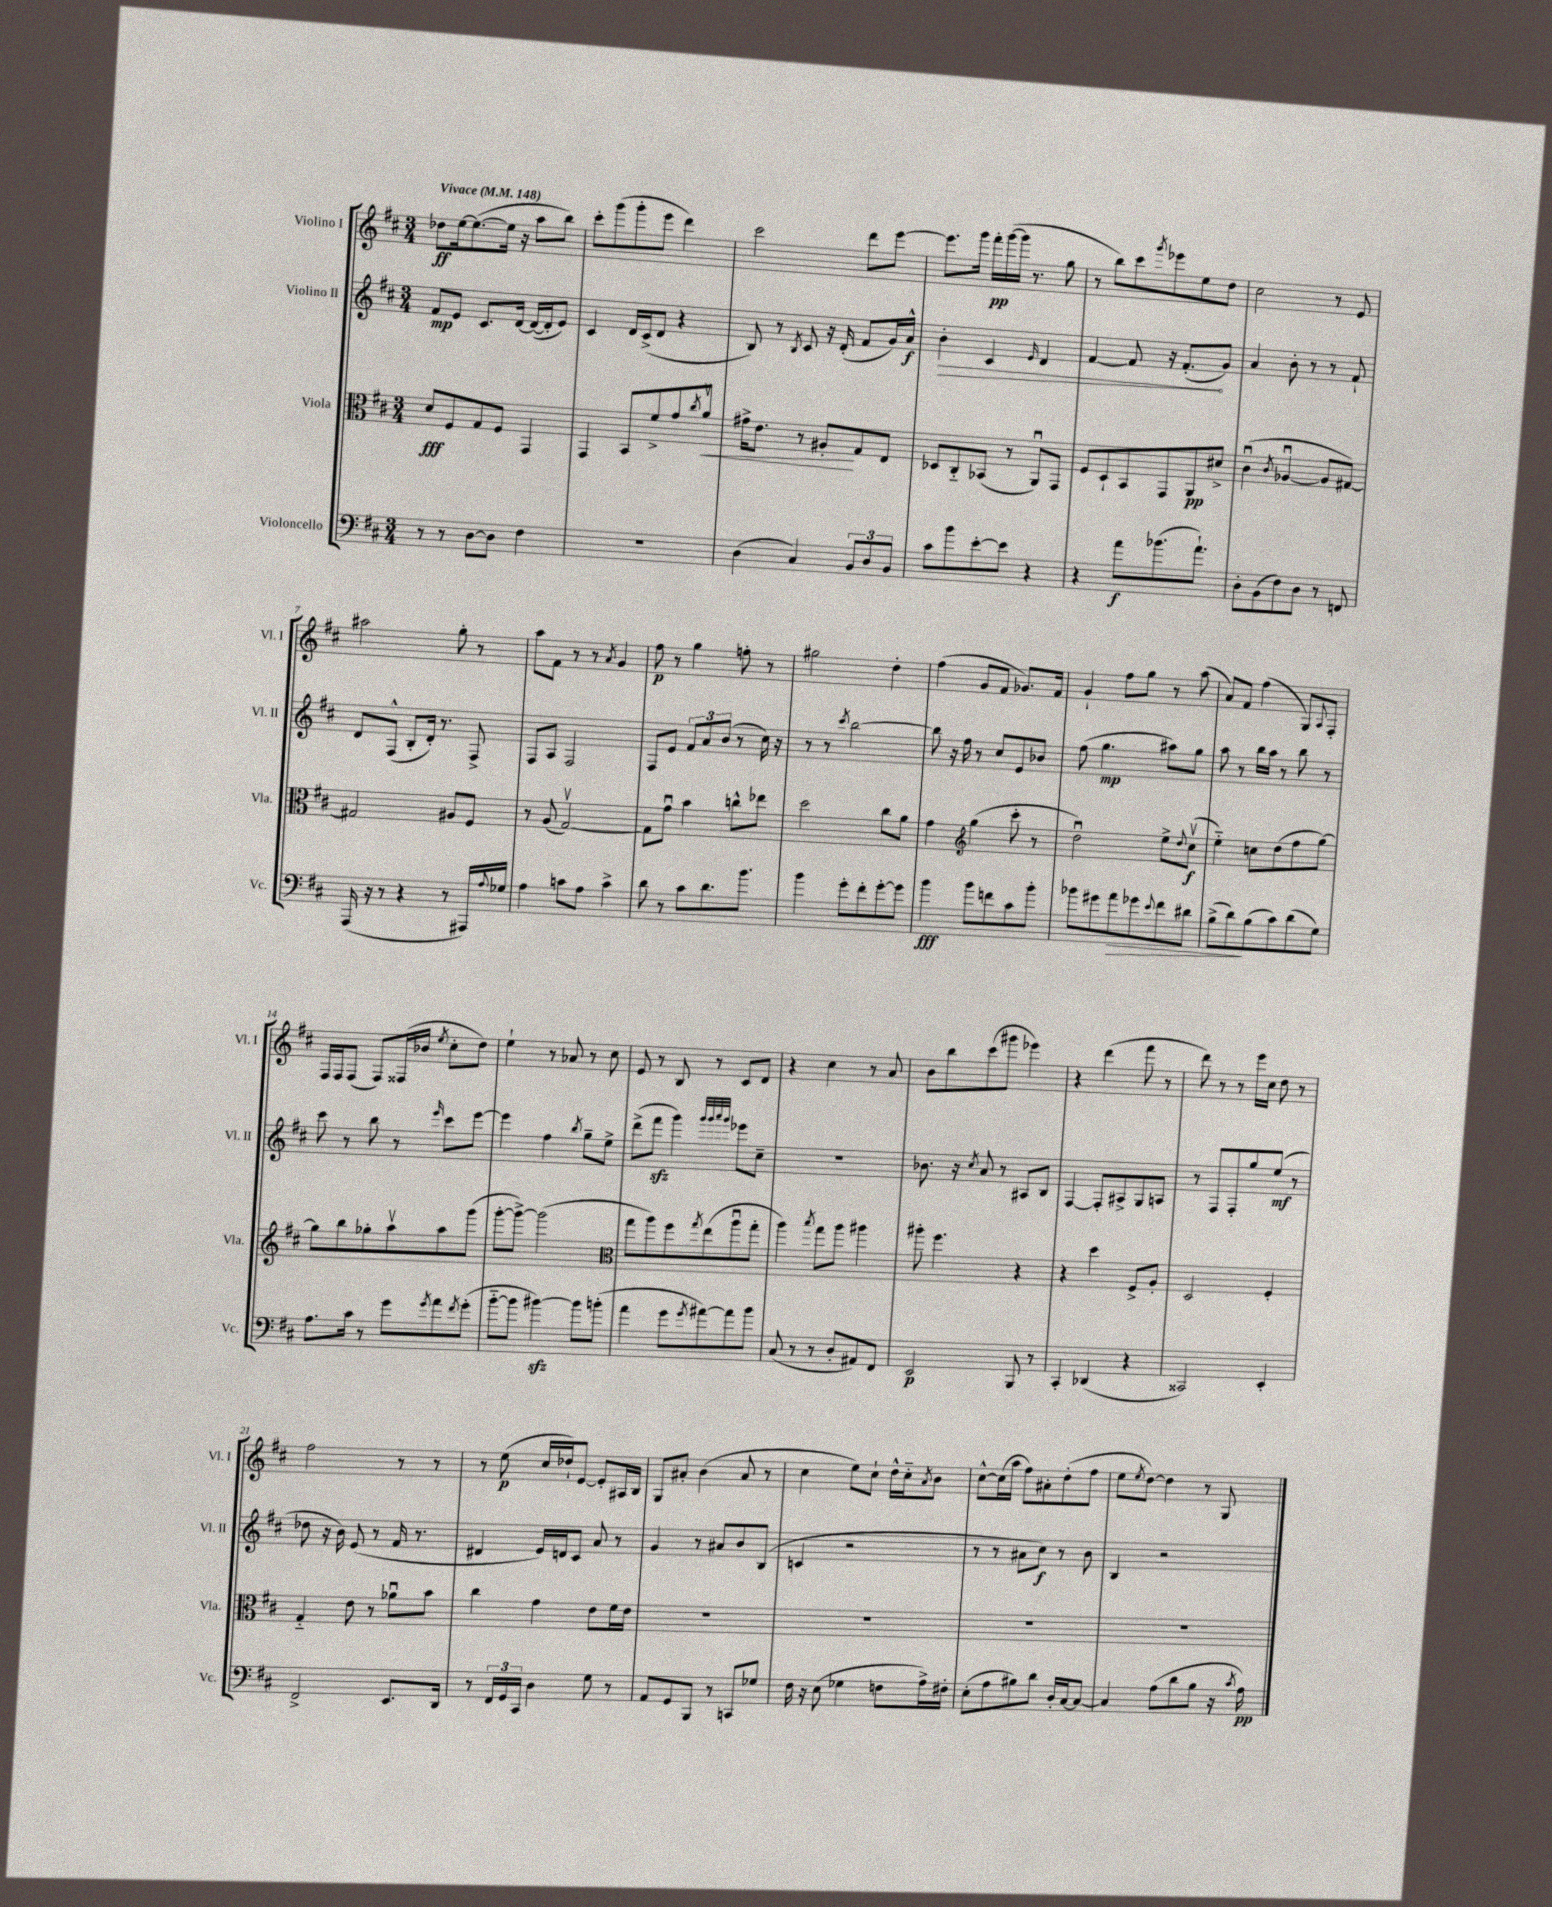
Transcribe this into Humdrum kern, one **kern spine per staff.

**kern	**kern	**kern	**kern
*staff4	*staff3	*staff2	*staff1
*clefF4	*clefC3	*clefG2	*clefG2
*k[f#c#]	*k[f#c#]	*k[f#c#]	*k[f#c#]
*M3/4	*M3/4	*M3/4	*M3/4
*MM148	*MM148	*MM148	*MM148
8r	8d	8f#	8dd-
8r	8F#	8e	[16ee
.	.	.	(8.ee_
[8D	8G	8.c#	.
8D]	8F#	.	16ee]
.	.	[16d	16r
4F#	4GG	(16d_	8aa
.	.	16d']	.
.	.	8e)	8bb)
=	=	=	=
2.r	4GG	4c#	8ccc#'
.	.	.	(8ggg
.	8BB	16d	8ggg'
.	.	(16c#^	.
.	8f#^	8d	8eee
.	8g	4r	4ddd)
.	8qcc#	.	.
.	8av	.	.
=	=	=	=
(4D	16g#^	8B)	2ccc#
.	8.e	.	.
.	.	8r	.
.	.	8qB	.
4C#)	8r	8c#	.
.	8A#'	16r	.
.	.	(16d'	.
12BB	8G	8f#	8ddd
12D	.	.	.
.	8E	16g)	[8eee
12BB	.	.	.
.	.	16a^^	.
=	=	=	=
8c#	8D-	4b'	8.eee]
8b	8C#'~	.	.
.	.	.	16ggg
[8e'	(8BB-	4c#	16fff#'
.	.	.	([16ggg
8e]	8r	.	16ggg]
.	.	.	8.r
.	.	16qqe	.
4r	8AAu)	4d	.
.	8GG	.	8gg
=	=	=	=
4r	8F#	[4f#	8r
.	8D`	.	8bb)
8a	8BB	8f#]	8ccc#
.	.	.	8qggg
(8.b-	8GG	16r	8eee-
.	.	(8.f#'	.
.	8AA	.	8ee
8.a`)	.	.	.
.	8d#^	8g)	8dd
=	=	=	=
8D'	(4c#u	4a	2cc#
(8BB	.	.	.
.	8qc#	.	.
8F#)	[4A-u	8b'	.
8D	.	8r	.
8r	8A-]	8r	8r
8FF	[8G#)	8f#`	8e
=	=	=	=
(16AAA	2G#]	8d	2aa#
16r	.	.	.
8r	.	(8F#^^	.
4r	.	8B'	.
.	.	16d')	.
.	.	8.r	.
8r	8A#	.	8gg'
16AAA#)	8F#	8F#^	8r
8qqA	.	.	.
16G-	.	.	.
=	=	=	=
4A	8r	8F#	8aa
.	(8A	8A	8f#
8c	[2Gv)	2F#	8r
8A	.	.	8r
.	.	.	8qa
4c^	.	.	4g
=	=	=	=
8d	8G]	8F#	8ff#
8r	8gu	8e	8r
8c#	4b	12f#	4gg
.	.	12a	.
8.d	.	.	.
.	.	(12b	.
.	8cc^^	8r	8ff'
8.b	.	.	.
.	8ee-	16cc#)	8r
.	.	16r	.
=	=	=	=
4b	2dd	8r	2gg#
.	.	8r	.
.	.	8qccc#	.
8g'	.	[2bb	.
8f#'	.	.	.
[8g'	8cc#	.	4dd'
8g]	8a	.	.
=	=	=	=
4b	4g	8bb]	(4ff#
.	.	16r	.
.	.	16ff#	.
*	*clefG2	*	*
8b	(4gg	8r	8g
8f	.	8cc#	8f#
8c#	8ccc#'	8e	8.g-)
8b'	8r	8b-	.
.	.	.	16f#
=	=	=	=
8b-	2ddu)	(8ff#	4g`
8g#	.	4.gg	.
8a	.	.	8ff#
8g-	.	.	8gg
8qqe	.	.	.
8f#	8ee^	8aa#)	8r
.	8qqdd	.	.
8d#	(8cc#v	8gg	(8aa
=	=	=	=
(8B^	4ee'~)	8aa	8a)
8d)	.	8r	8f#
(8B	8cc	16bb	(4ff#
.	.	16aa	.
8c#)	(8dd	8r	.
(8d	8ff#	8bb	8G)
.	.	.	8qqA
8G)	[8gg)	8r	8F#'
=	=	=	=
8.A	8gg]	8ccc#	16F#
.	.	.	16F#
.	8bb	8r	(8F#
16c#	.	.	.
8r	8gg-'	8bb	8F#)
8g	8aav	8r	(16F##
.	.	.	16b-
8qg	.	16qqeee	8qee
8a	8aa	8ccc#	8cc#'
8qf#	.	.	.
(8g'	(8ggg	[8eee	8dd)
=	=	=	=
[8b'~	[8ggg'	4eee]	4ee`
8b]	8ggg^_)	.	.
[4b#)	(2ggg]	4ff#	8r
.	.	.	8a-
.	.	8qbb	.
8b#]	.	8gg~	8r
(8b'	.	8ee^	8cc#
=	=	=	=
*	*clefC3	*	*
4a	8gg	(8ddd^	8e
.	8aa)	8fff#	8r
8g	8ff#	4ggg)	8B
8qg	8qgg	.	.
[8a#)	(8ee	.	8r
.	.	32qqggg	.
.	.	32qqggg	.
.	.	32qqaaa	.
.	.	32qqggg	.
8a#]	8aau	8eee-	8c#
8b	8gg'	8cc#~	8d
=	=	=	=
(8C#	4aa)	2.r	4r
8r	.	.	.
.	8qbb	.	.
8r	8gg	.	4cc#
8D'	8aa	.	.
8AA#)	4aa#	.	8r
8FF#	.	.	8a
=	=	=	=
2EE	8aa#'	8.b-	8b
.	4.ff#	.	8bb
.	.	16r	.
.	.	8qcc#	.
.	.	8a	(8ccc#
.	.	8r	8ggg#
8BBB	4r	8A#	4eee-)
8r	.	8B	.
=	=	=	=
4CC#'	4r	[4F#	4r
(4DD-	4dd	8F#']	(4ddd
.	.	8A#^	.
4r	8F#^	8G	8fff#
.	8A'	8A	8r
=	=	=	=
2CC##)	2D	8r	8ddd)
.	.	8F#	8r
.	.	8F#'	8r
.	.	8gg	16eee
.	.	.	16cc#
4EE'	4F#'	(8ee	8dd
.	.	8r	8r
=	=	=	=
2FF#^	4G'~	8dd-	2ff#
.	.	16r	.
.	.	16b)	.
.	8e	(8e	.
.	8r	8r	.
8.EE	8a-u	16f#	8r
.	.	8.r	.
.	8b	.	8r
16DD	.	.	.
=	=	=	=
8r	4cc#	4d#	8r
24FF#	.	.	(8ee
24GG	.	.	.
24CC#	.	.	.
4D	4g	16e)	16cc#
.	.	16d	16dd-`)
.	.	8c#	[8e
8G	8e	8a	8e']
8r	16f#	8r	16A#
.	16e	.	16B
=	=	=	=
8AA	2.r	4g	8G
8GG	.	.	8a#'
8BBB	.	8r	(4b
8r	.	8a#	.
8CC	.	8b	8a#
8G-	.	(8B	8r
=	=	=	=
16F#	2.r	4c	4cc#
16r	.	.	.
(8E	.	.	.
4G-	.	2r	8ee)
.	.	.	8cc#`
8F	.	.	16dd^^
.	.	.	16cc#'~
.	.	.	8qa
16A^)	.	.	8b
16F#'	.	.	.
=	=	=	=
(8E'	2.r	8r	[8cc#^^
8A	.	8r	(16cc#]
.	.	.	16aa
8B#)	.	8a#	8ff#)
8d	.	8cc#)	8a#'
16D'	.	8r	(8dd'
[16C#	.	.	.
8C#_	.	8b	8ff#
=	=	=	=
4C#]	2.r	4B	8ee
.	.	.	8qee
.	.	.	[8dd)
(8A	.	2r	4dd]
8d	.	.	.
8B	.	.	8r
16r	.	.	8G
8qc#	.	.	.
16A)	.	.	.
==	==	==	==
*-	*-	*-	*-
